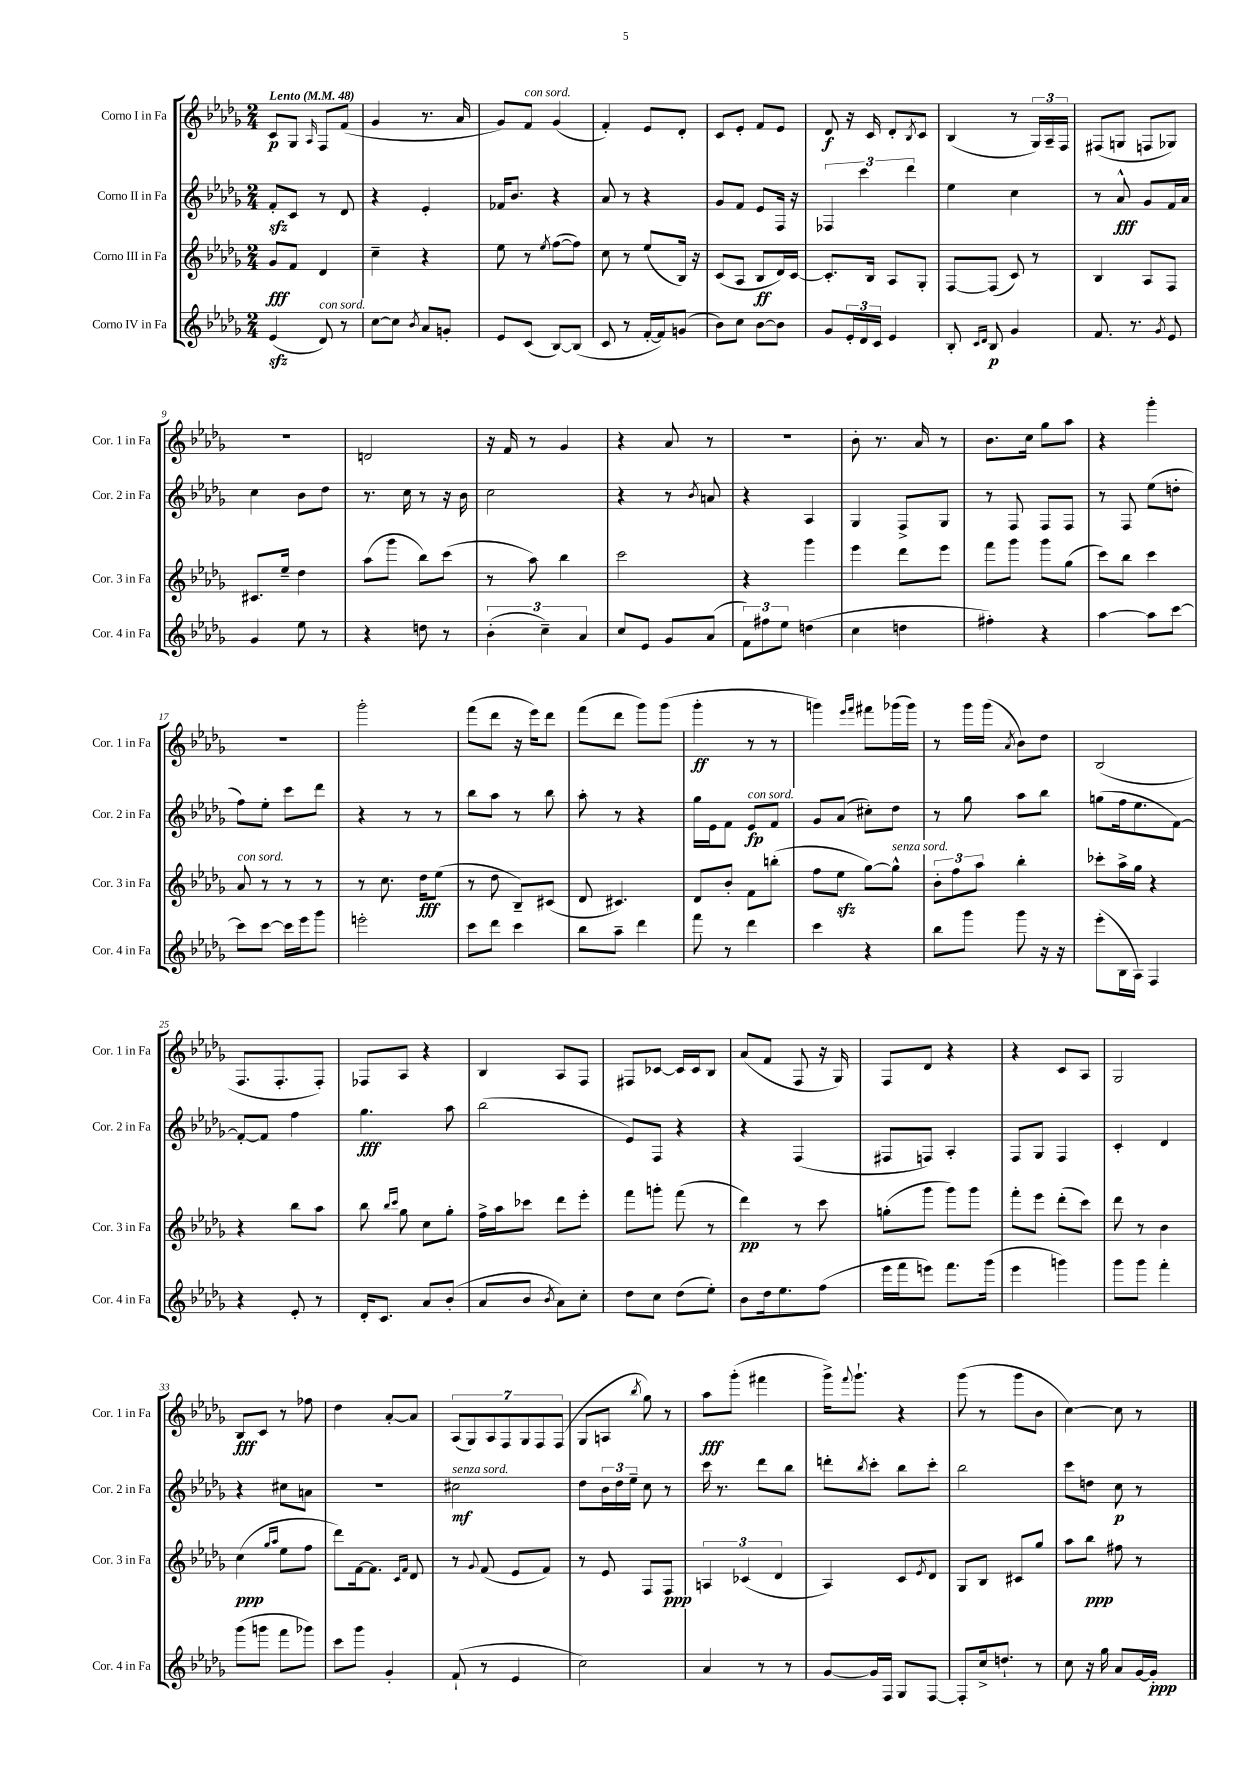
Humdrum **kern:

**kern	**dynam	**kern	**dynam	**kern	**dynam	**kern	**dynam
*part4	*part4	*part3	*part3	*part2	*part2	*part1	*part1
*staff4	*staff4	*staff3	*staff3	*staff2	*staff2	*staff1	*staff1
*I"Corno IV in Fa	*	*I"Corno III in Fa	*	*I"Corno II in Fa	*	*I"Corno I in Fa	*
*I'Cor. 4 in Fa	*	*I'Cor. 3 in Fa	*	*I'Cor. 2 in Fa	*	*I'Cor. 1 in Fa	*
*clefG2	*	*clefG2	*	*clefG2	*	*clefG2	*
*k[b-e-a-d-g-]	*	*k[b-e-a-d-g-]	*	*k[b-e-a-d-g-]	*	*k[b-e-a-d-g-]	*
*M2/4	*	*M2/4	*	*M2/4	*	*M2/4	*
*MM48	*	*MM48	*	*MM48	*	*MM48	*
=1	=1	=1	=1	=1	=1	=1	=1
!	!	!	!	!	!	!LO:TX:a:B:t=Lento	!
(4e-zz/	.	8g-/L	fff	8fzz'/L	.	8c/L	p
.	.	8f/J	.	8c/J	.	8G-/J	.
.	.	.	.	.	.	16qqA-/	.
!LO:TX:a:i:t=con sord.	!	!	!	!	!	!	!
8d-/)	.	4d-/	.	8r	.	8F/L	.
8r	.	.	.	8d-/	.	(8f/J	.
=2	=2	=2	=2	=2	=2	=2	=2
[8cc\L	.	4cc~\	.	4r	.	4g-/	.
8cc\J]	.	.	.	.	.	.	.
8qb-/	.	.	.	.	.	.	.
8a-/L	.	4r	.	4e-'/	.	8.r	.
8gn'/J	.	.	.	.	.	.	.
.	.	.	.	.	.	16a-/	.
=3	=3	=3	=3	=3	=3	=3	=3
8e-/L	.	8ee-\	.	16f-X/KL	.	8g-/L)	.
.	.	.	.	8.b-/J	.	.	.
!	!	!	!	!	!	!LO:TX:a:i:t=con sord.	!
(8c/J	.	8r	.	.	.	8f/J	.
.	.	8qee-/	.	.	.	.	.
[8B-/L)	.	([8ff\L	.	4r	.	(4g-/	.
(8B-/J]	.	8ff\J])	.	.	.	.	.
=4	=4	=4	=4	=4	=4	=4	=4
8c/	.	8cc\	.	8a-/	.	4f'/)	.
8r	.	8r	.	8r	.	.	.
[16f'/LL	.	(8ee-/L	.	4r	.	8e-/L	.
16f/J])	.	.	.	.	.	.	.
(8gn/J	.	16B-/Jk)	.	.	.	8d-'/J	.
.	.	16r	.	.	.	.	.
=5	=5	=5	=5	=5	=5	=5	=5
8b-\L)	.	(8c/L	.	8g-/L	.	8c/L	.
8cc\J	.	8A-/J	.	8f/J	.	8e-'/J	.
[8b-\L	.	8B-/L	ff	8e-/L	.	8f/L	.
8b-\J]	.	16d-/L)	.	16F/Jk	.	8e-/J	.
.	.	[16c/JJ	.	16r	.	.	.
=6	=6	=6	=6	=6	=6	=6	=6
8g-/L	.	8.c'/L]	.	6F-X/	.	8d-/	f
24e-'/L	.	.	.	.	.	16r	.
24d-/	.	.	.	6ccc\	.	.	.
.	.	16B-/Jk	.	.	.	16c/	.
24c/JJ	.	.	.	.	.	.	.
4e-/	.	8A-/L	.	.	.	8d-'/L	.
.	.	.	.	6ddd-\	.	.	.
.	.	.	.	.	.	8qB-/	.
.	.	8G-'/J	.	.	.	8c/J	.
=7	=7	=7	=7	=7	=7	=7	=7
8B-'/	.	[8F/L	.	4ee-\	.	(4B-/	.
16qqc/LL	.	.	.	.	.	.	.
16qqd-/JJ	.	.	.	.	.	.	.
8B-/	p	(8F/J]	.	.	.	.	.
4g-/	.	8c/)	.	4cc\	.	8r	.
.	.	8r	.	.	.	24G-/LL)	.
.	.	.	.	.	.	24A-~/	.
.	.	.	.	.	.	24F/JJ	.
=8	=8	=8	=8	=8	=8	=8	=8
8.f/	.	4B-/	.	8r	.	(8F#X/L	.
.	.	.	.	8a-^^/	fff	8Gn/J	.
8.r	.	.	.	.	.	.	.
.	.	8A-/L	.	8g-/L	.	8Fn/L	.
8qg-/	.	.	.	.	.	.	.
8e-/	.	8F/J	.	16f/L	.	8G-X/J)	.
.	.	.	.	16a-/JJ	.	.	.
!!LO:LB:g=z
=9	=9	=9	=9	=9	=9	=9	=9
4g-/	.	8.c#X/L	.	4cc\	.	2r	.
.	.	16ee-~/Jk	.	.	.	.	.
8ee-\	.	4dd-\	.	8b-\L	.	.	.
8r	.	.	.	8dd-\J	.	.	.
=10	=10	=10	=10	=10	=10	=10	=10
4r	.	(8aa-\L	.	8.r	.	2dn/	.
.	.	8ggg-\J	.	.	.	.	.
.	.	.	.	16cc\	.	.	.
8ddn\	.	8bb-\L)	.	8r	.	.	.
8r	.	(8ccc\J	.	16r	.	.	.
.	.	.	.	16b-\	.	.	.
=11	=11	=11	=11	=11	=11	=11	=11
(6b-'\	.	8r	.	2cc\	.	16r	.
.	.	.	.	.	.	16f/	.
.	.	8aa-\)	.	.	.	8r	.
6cc~\)	.	.	.	.	.	.	.
.	.	4bb-\	.	.	.	4g-/	.
6a-/	.	.	.	.	.	.	.
=12	=12	=12	=12	=12	=12	=12	=12
8cc/L	.	2ccc\	.	4r	.	4r	.
8e-/J	.	.	.	.	.	.	.
8g-/L	.	.	.	8r	.	8a-/	.
.	.	.	.	8qb-/	.	.	.
(8a-/J	.	.	.	8an/	.	8r	.
=13	=13	=13	=13	=13	=13	=13	=13
12f\L)	.	4r	.	4r	.	2r	.
12ff#X\	.	.	.	.	.	.	.
12ee-\J	.	.	.	.	.	.	.
(4ddn\	.	4ggg-\	.	4A-/	.	.	.
=14	=14	=14	=14	=14	=14	=14	=14
4cc\	.	4eee-\	.	4G-/	.	8b-'\	.
.	.	.	.	.	.	8.r	.
4ddn\	.	8ddd-\L	.	8F^/L	.	.	.
.	.	.	.	.	.	16a-/	.
.	.	8eee-\J	.	8G-/J	.	8r	.
=15	=15	=15	=15	=15	=15	=15	=15
4ff#X'\)	.	8fff\L	.	8r	.	8.b-\L	.
.	.	8ggg-\J	.	8F/	.	.	.
.	.	.	.	.	.	16cc\Jk	.
4r	.	8ggg-\L	.	8F/L	.	8gg-\L	.
.	.	(8gg-\J	.	8F/J	.	8aa-\J	.
=16	=16	=16	=16	=16	=16	=16	=16
[4aa-\	.	8ccc\L)	.	8r	.	4r	.
.	.	8bb-\J	.	8F/	.	.	.
8aa-\L]	.	4ccc\	.	(8ee-\L	.	4ggg-'\	.
[8ccc\J	.	.	.	8ddn'\J	.	.	.
!!LO:LB:g=z
=17	=17	=17	=17	=17	=17	=17	=17
!	!	!LO:TX:a:i:t=con sord.	!	!	!	!	!
8ccc\L]	.	8a-/	.	8ff\L)	.	2r	.
[8ccc\J	.	8r	.	8ee-'\J	.	.	.
16ccc\LL]	.	8r	.	8ccc\L	.	.	.
16eee-\J	.	.	.	.	.	.	.
8ggg-\J	.	8r	.	8ddd-\J	.	.	.
=18	=18	=18	=18	=18	=18	=18	=18
2eeen'\	.	8r	.	4r	.	2ggg-'\	.
.	.	8.cc\	.	.	.	.	.
.	.	.	.	8r	.	.	.
.	.	16dd-\KL	fff	.	.	.	.
.	.	(8ee-\J	.	8r	.	.	.
=19	=19	=19	=19	=19	=19	=19	=19
8ccc\L	.	8r	.	8bb-\L	.	(8fff\L	.
8ddd-\J	.	8dd-\	.	8aa-\J	.	8ddd-\J	.
4ccc\	.	8B-~/L)	.	8r	.	16r	.
.	.	.	.	.	.	16eee-\KL)	.
.	.	(8c#X/J	.	8bb-\	.	8ddd-\J	.
=20	=20	=20	=20	=20	=20	=20	=20
8bb-\L	.	8d-/	.	8aa-'\	.	(8fff\L	.
8aa-~\J	.	4.c#X/)	.	8r	.	8ddd-\J	.
4ddd-\	.	.	.	4r	.	8ggg-\L)	.
.	.	.	.	.	.	(8ggg-\J	.
=21	=21	=21	=21	=21	=21	=21	=21
8fff\	.	8d-/L	.	16gg-\LL	.	4ggg-'\	ff
.	.	.	.	16e-\J	.	.	.
8r	.	8b-'/J	.	8f\J	.	.	.
!	!	!	!	!LO:TX:a:i:t=con sord.	!	!	!
4ddd-\	.	8f\L	.	8e-/L	fp	8r	.
.	.	(8bbn'\J	.	8f/J	.	8r	.
=22	=22	=22	=22	=22	=22	=22	=22
4ccc\	.	8ff\L	.	8g-/L	.	4gggn\)	.
.	.	8ee-zz\J	.	(8a-/J	.	.	.
.	.	.	.	.	.	16qqeee-/LL	.
.	.	.	.	.	.	16qqfff/JJ	.
4r	.	[8gg-\L)	.	8cc#X'\L)	.	8fff#X\L	.
!	!	!LO:TX:a:i:t=senza sord.	!	!	!	!	!
.	.	8gg-^^\J]	.	8dd-\J	.	(16ggg-X\L	.
.	.	.	.	.	.	16ggg-\JJ)	.
=23	=23	=23	=23	=23	=23	=23	=23
8bb-\L	.	12b-'\L	.	8r	.	8r	.
.	.	12ff\	.	.	.	.	.
8ggg-\J	.	.	.	8gg-\	.	16ggg-\LL	.
.	.	12aa-\J	.	.	.	.	.
.	.	.	.	.	.	(16ggg-\JJ	.
.	.	.	.	.	.	8qa-/	.
8ggg-\	.	4bb-'\	.	8aa-\L	.	8b-\L)	.
16r	.	.	.	8bb-\J	.	8dd-\J	.
16r	.	.	.	.	.	.	.
=24	=24	=24	=24	=24	=24	=24	=24
(8eee-'\L	.	8ccc-X'\L	.	(8ggn\L	.	(2B-/	.
16B-\L	.	16aa-^\L	.	16ff\k	.	.	.
16A-\JJ)	.	16gg-\JJ	.	8.ee-\	.	.	.
4F/	.	4r	.	.	.	.	.
.	.	.	.	[8f\J)	.	.	.
!!LO:LB:g=z
=25	=25	=25	=25	=25	=25	=25	=25
4r	.	4r	.	8f'/L_	.	8.F/L	.
.	.	.	.	8f/J]	.	.	.
.	.	.	.	.	.	8.F'/	.
8e-'/	.	8bb-\L	.	4ff\	.	.	.
8r	.	8aa-\J	.	.	.	8F'/J)	.
=26	=26	=26	=26	=26	=26	=26	=26
16d-'/KL	.	8bb-\	.	4.gg-\	fff	8F-X/L	.
8.c/J	.	.	.	.	.	.	.
.	.	16qqbb-/LL	.	.	.	.	.
.	.	16qqccc/JJ	.	.	.	.	.
.	.	8gg-\	.	.	.	8A-/J	.
8a-/L	.	8cc\L	.	.	.	4r	.
(8b-'/J	.	8gg-'\J	.	8aa-\	.	.	.
=27	=27	=27	=27	=27	=27	=27	=27
8a-/L	.	16ff^\LL	.	(2bb-\	.	4B-/	.
.	.	16aa-\J	.	.	.	.	.
8b-/J	.	8ccc-X\J	.	.	.	.	.
8qb-/	.	.	.	.	.	.	.
8a-\L)	.	8ddd-\L	.	.	.	8A-/L	.
8cc'\J	.	8eee-'\J	.	.	.	8F/J	.
=28	=28	=28	=28	=28	=28	=28	=28
8dd-\L	.	8fff\L	.	8e-/L)	.	8F#X/L	.
8cc\J	.	8gggn'\J	.	8F/J	.	[8c-X/J	.
(8dd-\L	.	(8fff\	.	4r	.	16c-/LL]	.
.	.	.	.	.	.	16c-/J	.
8ee-'\J)	.	8r	.	.	.	8B-/J	.
=29	=29	=29	=29	=29	=29	=29	=29
8b-\L	.	4ddd-\)	pp	4r	.	(8a-/L	.
16dd-\k	.	.	.	.	.	8f/J	.
8.ee-\	.	.	.	.	.	.	.
.	.	8r	.	(4F/	.	8F/	.
(8ff\J	.	8ccc\	.	.	.	16r	.
.	.	.	.	.	.	16G-/)	.
=30	=30	=30	=30	=30	=30	=30	=30
16eee-\LL	.	(8ggn'\L	.	8F#X/L	.	8F/L	.
16fff\J	.	.	.	.	.	.	.
8eeen\J)	.	8ggg-\J	.	8Fn/J)	.	8d-/J	.
8.fff\L	.	8ggg-\L)	.	4A-'/	.	4r	.
.	.	8ggg-\J	.	.	.	.	.
(16ggg-\Jk	.	.	.	.	.	.	.
=31	=31	=31	=31	=31	=31	=31	=31
4eee-\	.	8fff'\L	.	8F/L	.	4r	.
.	.	8eee-\J	.	8G-/J	.	.	.
4gggn\)	.	(8ddd-'\L	.	4F/	.	8c/L	.
.	.	8ccc\J)	.	.	.	8A-/J	.
=32	=32	=32	=32	=32	=32	=32	=32
8ggg-\L	.	8ddd-\	.	4c'/	.	2G-/	.
8ggg-\J	.	8r	.	.	.	.	.
4fff'\	.	4b-\	.	4d-/	.	.	.
!!LO:LB:g=z
=33	=33	=33	=33	=33	=33	=33	=33
(8ggg-\L	.	(4cc\	ppp	4r	.	8B-/L	fff
8gggn\J	.	.	.	.	.	8c/J	.
.	.	16qqgg-/LL	.	.	.	.	.
.	.	16qqaa-/JJ	.	.	.	.	.
8fff\L	.	8ee-\L	.	8cc#X\L	.	8r	.
8ggg-X\J)	.	8ff\J	.	8an\J	.	8ff-X\	.
=34	=34	=34	=34	=34	=34	=34	=34
8ccc\L	.	8ddd-\L)	.	2r	.	4dd-\	.
8ggg-\J	.	[16f\k	.	.	.	.	.
.	.	8.f\J]	.	.	.	.	.
4g-'/	.	.	.	.	.	[8a-'/L	.
.	.	16qqc/LL	.	.	.	.	.
.	.	16qqf/JJ	.	.	.	.	.
.	.	8d-/	.	.	.	8a-/J]	.
=35	=35	=35	=35	=35	=35	=35	=35
!	!	!	!	!LO:TX:a:i:t=senza sord.	!	!	!
(8f`/	.	8r	.	2cc#X\	mf	(14A-/L	.
.	.	.	.	.	.	14G-/)	.
.	.	8qqg-/	.	.	.	.	.
8r	.	(8f/	.	.	.	.	.
.	.	.	.	.	.	14A-/	.
.	.	.	.	.	.	14F/	.
4e-/	.	8e-/L	.	.	.	.	.
.	.	.	.	.	.	14G-/	.
.	.	.	.	.	.	14F/	.
.	.	8f/J)	.	.	.	.	.
.	.	.	.	.	.	(14F/J	.
=36	=36	=36	=36	=36	=36	=36	=36
2cc\)	.	8r	.	8dd-\L	.	8G-/L	.
.	.	8e-/	.	24b-\L	.	8An/J	.
.	.	.	.	24dd-\	.	.	.
.	.	.	.	24ee-~\JJ	.	.	.
.	.	.	.	.	.	8qbb-/	.
.	.	8F/L	.	8cc\	.	8gg-\)	.
.	.	8F/J	ppp	8r	.	8r	.
=37	=37	=37	=37	=37	=37	=37	=37
4a-/	.	6An/	.	16ccc\	.	8aa-\L	fff
.	.	.	.	8.r	.	.	.
.	.	.	.	.	.	(8ggg-'\J	.
.	.	(6c-X/	.	.	.	.	.
8r	.	.	.	8ddd-\L	.	4fff#X\	.
.	.	6d-/	.	.	.	.	.
8r	.	.	.	8bb-\J	.	.	.
=38	=38	=38	=38	=38	=38	=38	=38
[8g-/L	.	4A-/)	.	8dddn'\L	.	16ggg-^\KL)	.
.	.	.	.	.	.	8qqfff/	.
.	.	.	.	.	.	8.ggg-`\J	.
.	.	.	.	8qbb-/	.	.	.
16g-/L]	.	.	.	8ccc'\J	.	.	.
16F/JJ	.	.	.	.	.	.	.
8G-/L	.	8c/L	.	8bb-\L	.	4r	.
.	.	8qe-/	.	.	.	.	.
[8F/J	.	8d-/J	.	8ccc'\J	.	.	.
=39	=39	=39	=39	=39	=39	=39	=39
8F'/L]	.	8G-/L	.	2bb-\	.	(8ggg-\	.
16cc^/k	.	8B-/J	.	.	.	8r	.
8.ddn`/J	.	.	.	.	.	.	.
.	.	8c#X/L	.	.	.	8ggg-\L	.
8r	.	8gg-/J	.	.	.	8b-\J	.
=40	=40	=40	=40	=40	=40	=40	=40
8cc\	.	8aa-\L	.	8ccc\L	.	[4cc\)	.
16r	.	8bb-\J	ppp	8ddn\J	.	.	.
16gg-\	.	.	.	.	.	.	.
8a-/L	.	8ff#X\	.	8cc\	p	8cc\]	.
[16g-/L	.	8r	.	8r	.	8r	.
16g-'/JJ]	ppp	.	.	.	.	.	.
==	==	==	==	==	==	==	==
*-	*-	*-	*-	*-	*-	*-	*-
